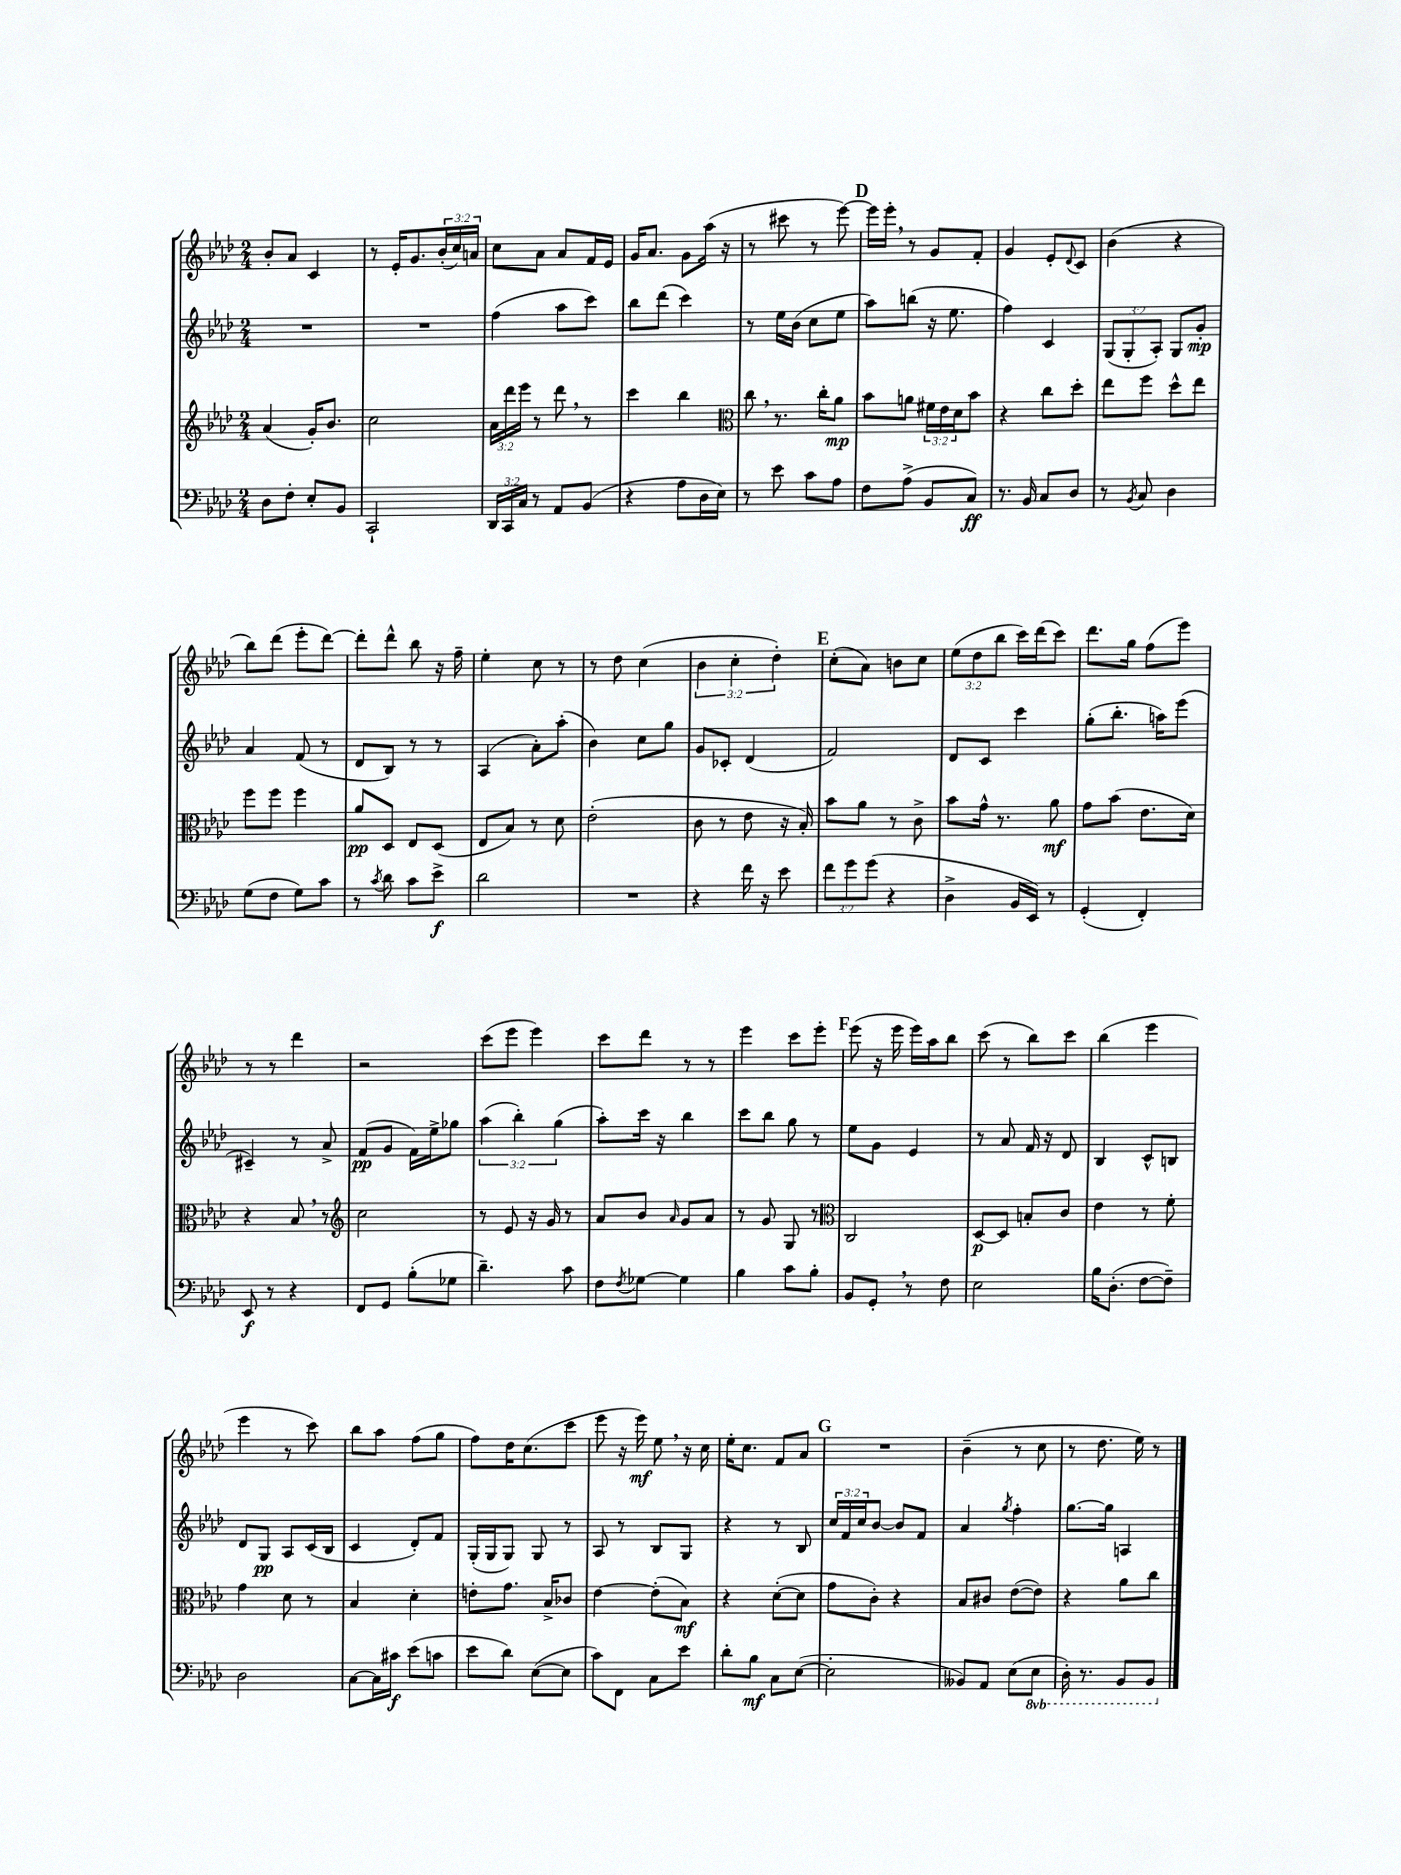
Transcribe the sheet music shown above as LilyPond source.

<<
\new StaffGroup <<
\new Staff = "s0" {
    \clef treble \key aes \major \numericTimeSignature \time 2/4 \override Staff.TupletNumber.text = #tuplet-number::calc-fraction-text
    bes'8-. aes'8 c'4 |
    r8 ees'16-. g'8. \tuplet 3/2 { bes'16-.( c''16) a'16 } |
    c''8 aes'8 aes'8 f'16 ees'16 |
    g'16 aes'8. g'8 aes''16( r16 |
    r8 cis'''8 r8 ees'''8~) |
    \mark \markup { \bold "D" } ees'''16 ees'''16-. \breathe r8 g'8 f'8-. |
    g'4 ees'8-. \appoggiatura { des'8 } c'8 |
    bes'4( r4 |
    bes''8) des'''8( ees'''8-. des'''8~) |
    des'''8-. des'''8-^ bes''8 r16 f''16-- |
    ees''4-. c''8 r8 |
    r8 des''8 c''4( |
    \tuplet 3/2 { bes'4 c''4-. des''4-.) } |
    \mark \markup { \bold "E" } c''8-.( aes'8) b'8 c''8 |
    \tuplet 3/2 { ees''8( des''8 bes''8 } c'''16) des'''16( c'''8) |
    des'''8. g''16 f''8( ees'''8) |
    r8 r8 des'''4 |
    r2 |
    c'''8( ees'''8 ees'''4) |
    c'''8 des'''8 r8 r8 |
    ees'''4 c'''8 ees'''8-. |
    \mark \markup { \bold "F" } ees'''8( r16 ees'''16 ees'''16) aes''16 bes''8 |
    c'''8( r8 bes''8) c'''8 |
    bes''4( ees'''4 |
    ees'''4 r8 c'''8) |
    bes''8 aes''8 f''8( g''8 |
    f''8) des''16 c''8.( c'''8 |
    ees'''8 r16 ees'''16\mf) ees''8 \breathe r16 c''16 |
    ees''16-. c''8. f'8 aes'8 |
    \mark \markup { \bold "G" } R2 |
    bes'4--( r8 c''8 |
    r8 des''8. ees''16) r8 \bar "|." |
}
\new Staff = "s1" {
    \clef treble \key aes \major \numericTimeSignature \time 2/4 \override Staff.TupletNumber.text = #tuplet-number::calc-fraction-text
    R2 |
    R2 |
    f''4( aes''8 c'''8) |
    bes''8 des'''8( c'''4) |
    r8 ees''16 bes'16( c''8 ees''8 |
    \mark \markup { \bold "D" } aes''8) b''8( r16 ees''8. |
    f''4) c'4 |
    \tuplet 3/2 { g8( g8-. aes8-.) } g8 g'8-.\mp |
    aes'4 f'8( r8 |
    des'8 bes8) r8 r8 |
    aes4( aes'8-.) aes''8-.( |
    bes'4) c''8 g''8 |
    g'8 ces'8-. des'4( |
    \mark \markup { \bold "E" } f'2) |
    des'8 c'8 c'''4 |
    g''8-.( bes''8.-. a''16) ees'''8( |
    cis'4--) r8 aes'8-> |
    f'8\pp( g'8 f'16) ees''16-> ges''8 |
    \tuplet 3/2 { aes''4( bes''4-.) g''4( } |
    aes''8-.) c'''16 r16 bes''4 |
    c'''8 bes''8 g''8 r8 |
    \mark \markup { \bold "F" } ees''8 g'8 ees'4 |
    r8 aes'8 f'16 r16 des'8 |
    bes4 c'8-^ b8 |
    des'8 g8\pp aes8 c'16( bes16 |
    c'4 des'8-.) f'8 |
    g16-.( g16 g8) g8 r8 |
    aes8 r8 bes8 g8 |
    r4 r8 bes8 |
    \mark \markup { \bold "G" } \tuplet 3/2 { c''16 f'16 c''16 } bes'8~ bes'8 f'8 |
    aes'4 \acciaccatura { g''8 } f''4-. |
    g''8.~ g''16 a4 \bar "|." |
}
\new Staff = "s2" {
    \clef treble \key aes \major \numericTimeSignature \time 2/4 \override Staff.TupletNumber.text = #tuplet-number::calc-fraction-text
    aes'4( g'16-.) bes'8. |
    c''2 |
    \tuplet 3/2 { aes'16 des'''16 ees'''16 } r8 des'''8 \breathe r8 |
    c'''4 bes''4 |
    \clef alto c''8 \breathe r8. c''16-. aes'8\mp |
    \mark \markup { \bold "D" } bes'8 a'8 \tuplet 3/2 { fis'16 ees'16 des'16 } bes'8 |
    r4 c''8 des''8-. |
    ees''8 f''8 des''8-^ ees''8 |
    f''8 f''8 f''4 |
    aes'8\pp des8 ees8 des8( |
    ees8 bes8) r8 des'8 |
    ees'2-.( |
    c'8 r8 ees'8 r16 bes16-.) |
    \mark \markup { \bold "E" } bes'8 aes'8 r8 c'8-> |
    bes'8 g'16-^ r8. aes'8\mf |
    g'8 bes'8( ees'8. des'16) |
    r4 bes8 \breathe r8 |
    \clef treble c''2 |
    r8 ees'8 r16 g'16 r8 |
    aes'8 bes'8 \grace { aes'16 } g'8 aes'8 |
    r8 g'8 g8 r8 |
    \mark \markup { \bold "F" } \clef alto c2 |
    des8~\p des8 b8-. c'8 |
    ees'4 r8 f'8-. |
    g'4 des'8 r8 |
    bes4 des'4-. |
    e'8-. g'8. bes16-> ces'8 |
    ees'4~ ees'8-.( bes8\mf) |
    r4 des'8~-.( des'8 |
    \mark \markup { \bold "G" } g'8 c'8-.) r4 |
    bes8 cis'8 ees'8~( ees'8) |
    r4 aes'8 c''8 \bar "|." |
}
\new Staff = "s3" {
    \clef bass \key aes \major \numericTimeSignature \time 2/4 \override Staff.TupletNumber.text = #tuplet-number::calc-fraction-text \set Staff.ottavationMarkups = #ottavation-simple-ordinals
    des8 f8-. ees8-. bes,8 |
    c,2-! |
    \tuplet 3/2 { des,16 c,16 c16 } r8 aes,8 bes,8( |
    r4 aes8 des16 ees16) |
    r8 ees'8 c'8 aes8 |
    \mark \markup { \bold "D" } f8 aes8->( bes,8 c8\ff) |
    r8. bes,16 c8 des8 |
    r8 \acciaccatura { bes,8 } c8 des4 |
    g8( f8 g8) c'8 |
    r8 \acciaccatura { c'8 } des'8 c'8 ees'8->\f |
    des'2 |
    R2 |
    r4 f'16 r16 ees'8 |
    \mark \markup { \bold "E" } \tuplet 3/2 { f'8 g'8 g'8( } r4 |
    des4-> bes,16 ees,16) r8 |
    g,4-.( f,4-.) |
    ees,8\f r8 r4 |
    f,8 g,8 bes8-.( ges8 |
    des'4.--) c'8 |
    f8 \acciaccatura { f8 } ges8~ ges4 |
    bes4 c'8 bes8-. |
    \mark \markup { \bold "F" } bes,8 g,8-. \breathe r8 f8 |
    ees2 |
    bes16 des8.-.( f8~ f8--) |
    des2 |
    c8~ c16 cis'16\f ees'8( c'8 |
    ees'8 des'8) ees8~( ees8 |
    c'8) f,8 c8 ees'8 |
    des'8-. bes8\mf c8 ees8~( |
    \mark \markup { \bold "G" } ees2-. |
    beses,8) aes,8 ees8( \ottava #-1 ees,8 |
    des,16-.) r8. bes,,8 bes,,8 \ottava #0 \bar "|." |
}
>>
>>
\layout { \context { \Score \remove "Bar_number_engraver" } }
